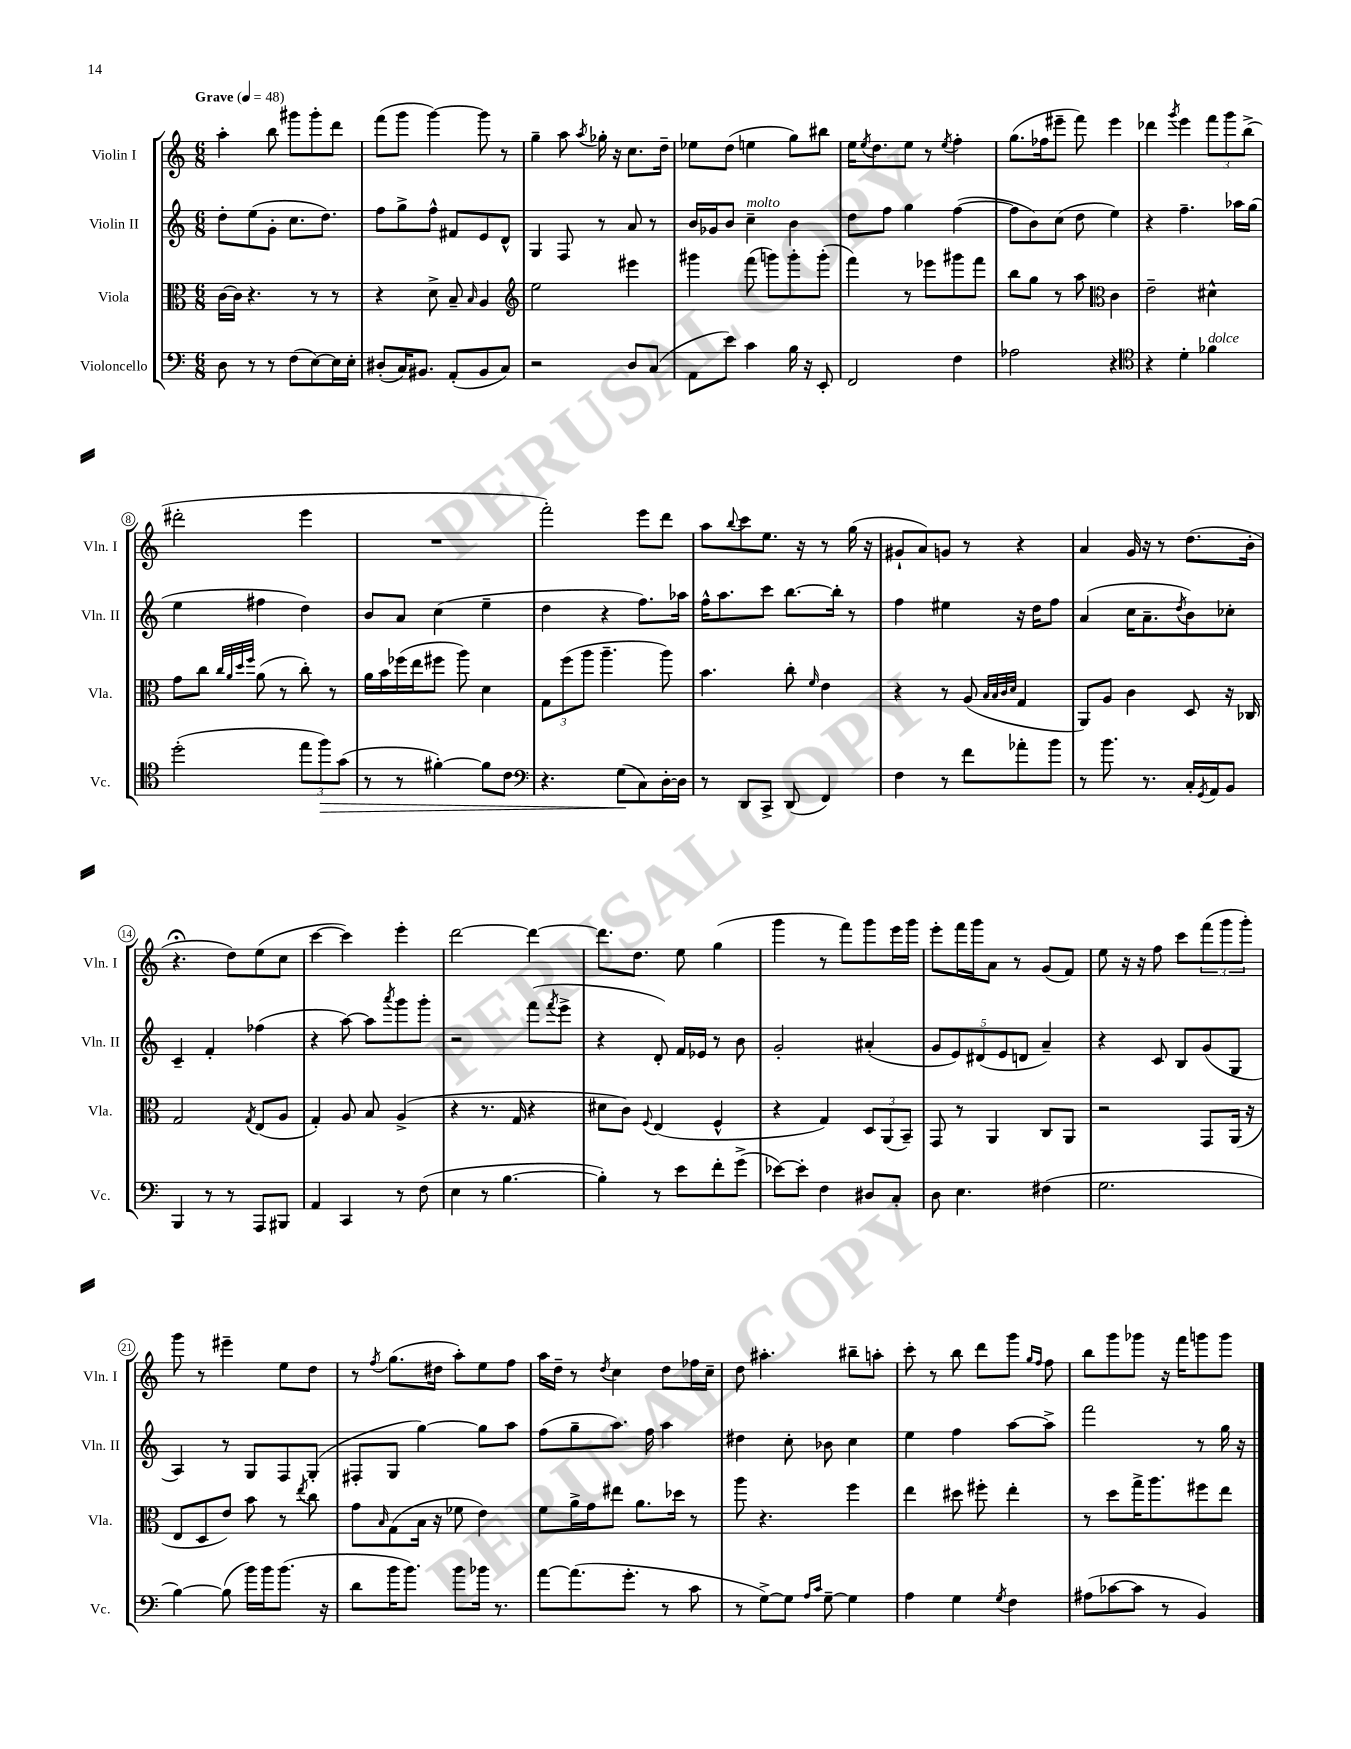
<<
\new StaffGroup <<
\new Staff = "s0" \with { instrumentName = "Violin I" shortInstrumentName = "Vln. I" } {
    \clef treble \key c \major \numericTimeSignature \time 6/8 \tempo "Grave" 4 = 48
    a''4-. b''8 gis'''8 gis'''8-. d'''8 |
    f'''8( g'''8 g'''4~) g'''8 r8 |
    g''4-- a''8 \acciaccatura { a''8 } ges''16-. r16 c''8. d''16-- |
    ees''8 d''8( e''4 g''8) bis''8 |
    e''16 \acciaccatura { e''8 } d''8. e''8 r8 \acciaccatura { e''8 } f''4-. |
    g''8.( fes''16 eis'''8-- f'''8) eis'''4 |
    des'''4 \acciaccatura { g'''8 } e'''4 \tuplet 3/2 { f'''8 g'''8 b''8->( } |
    dis'''2-. e'''4 |
    R2. |
    f'''2-.) e'''8 d'''8 |
    a''8 \appoggiatura { b''8 } c'''8 e''8. r16 r8 g''16( r16 |
    gis'8-! a'8) g'8 r8 r4 |
    a'4 g'16 r16 r8 d''8.( b'16-. |
    r4.\fermata d''8) e''8( c''8 |
    c'''4~ c'''4) e'''4-. |
    d'''2~ d'''4~ |
    d'''8. d''8. e''8 g''4( |
    g'''4 r8 f'''8) g'''8 e'''16 g'''16 |
    e'''8-. f'''16 g'''16 a'8 r8 g'8( f'8) |
    e''8 r16 r16 f''8 c'''8 \tuplet 3/2 { f'''8( g'''8 g'''8-.) } |
    g'''8 r8 eis'''4-- e''8 d''8 |
    r8 \acciaccatura { f''8 } g''8.( dis''16 a''8-.) e''8 f''8 |
    a''16 d''16-- r8 \acciaccatura { d''8 } c''4 d''8 fes''16 c''16-- |
    d''8 ais''4.-. bis''8-- a''8-. |
    c'''8-. r8 b''8 d'''8 g'''8 \grace { g''16 f''16 } f''8 |
    b''8 g'''8 ges'''8 r16 f'''16 g'''8 g'''8 \bar "|." |
}
\new Staff = "s1" \with { instrumentName = "Violin II" shortInstrumentName = "Vln. II" } {
    \clef treble \key c \major \numericTimeSignature \time 6/8
    d''8-. e''8( g'8-. c''8. d''8.) |
    f''8 g''8-> f''8-^ fis'8 e'8 d'8-^ |
    g4 f8 r8 a'8 r8 |
    b'16 ges'16 b'8 c''4--^\markup { \italic "molto" } b'4 |
    d''8 f''8 g''4 f''4~( |
    f''8 b'8) c''8( d''8 e''4) |
    r4 f''4.-- aes''16 g''16( |
    e''4 fis''4 d''4) |
    b'8 a'8 c''4( e''4-- |
    d''4 r4 f''8.) aes''16 |
    f''16-^ a''8. c'''8 b''8.~ b''16-. r8 |
    f''4 eis''4 r16 d''16 f''8 |
    a'4( c''16 a'8.-- \acciaccatura { d''8 } b'8) ces''8-. |
    c'4-- f'4-. fes''4( |
    r4 a''8~) a''8 \acciaccatura { a'''8 } g'''8 g'''8-. |
    r2 f'''8( \acciaccatura { f'''8 } e'''8-> |
    r4 d'8-.) f'16 ees'16 r8 b'8 |
    g'2-. ais'4-.( |
    \tuplet 5/4 { g'8 e'8) dis'8( e'8 d'8 } a'4--) |
    r4 c'8 b8 g'8( g8 |
    a4) r8 g8 f8 g8-.( |
    fis8-. g8 g''4~) g''8 a''8 |
    f''8( g''8-- a''8.) f''16 a''4 |
    dis''4 c''8-. bes'8 c''4 |
    e''4 f''4 a''8~ a''8-> |
    f'''2 r8 g''16 r16 \bar "|." |
}
\new Staff = "s2" \with { instrumentName = "Viola" shortInstrumentName = "Vla." } {
    \clef alto \key c \major \numericTimeSignature \time 6/8
    c'16~ c'16 r4. r8 r8 |
    r4 d'8-> b8-- \grace { b16 } a4 |
    \clef treble e''2 eis'''4 |
    gis'''4 f'''8( g'''8) g'''8-. g'''8-.( |
    f'''4) r8 ees'''8 gis'''8 f'''8 |
    b''8 g''8 r8 a''8 \clef alto c'4 |
    e'2-- dis'4-^ |
    g'8 c''8 \grace { c''32 a'32 d''32 f''32 } a'8( r8 c''8-.) r8 |
    a'16 b'16 fes''16( e''16 fis''8 a''8) d'4 |
    \tuplet 3/2 { g8 f''8( a''8 } a''4.-- a''8) |
    b'4. c''8-. \grace { f'16 } e'4 |
    r4 r8 a8( \grace { b32 b32 c'32 d'32 } g4 |
    a,8) a8 c'4 d8 r16 ces16 |
    g2 \acciaccatura { g8 } e8( a8 |
    g4-.) a8 b8 a4->( |
    r4 r8. g16 r4 |
    dis'8 c'8) \appoggiatura { f8 } e4( f4-^ |
    r4 g4) \tuplet 3/2 { d8 a,8( b,8--) } |
    g,8 r8 a,4 c8 a,8 |
    r2 g,8 a,16( r16 |
    e8 d8 e'8) b'8 r8 \acciaccatura { e''8 } c''8 |
    g'8 \grace { b16 } g8( b16 r16 fes'8 e'4) |
    f'8 a'16-> g'16 eis''8 a'8. des''16 r8 |
    a''8 r4. f''4 |
    e''4 dis''8 fis''8-. e''4-. |
    r8 d''8 g''16-> a''8. fis''8 e''8 \bar "|." |
}
\new Staff = "s3" \with { instrumentName = "Violoncello" shortInstrumentName = "Vc." } {
    \clef bass \key c \major \numericTimeSignature \time 6/8
    d8 r8 r8 f8( e8~) e16 e16-. |
    dis8-.( c16) bis,8. a,8-.( bis,8 c8) |
    r2 d8 c8( |
    a,8 e'8) c'4 b16 r16 e,8-. |
    f,2 f4 |
    aes2 r4 |
    \clef tenor r4 d'4-. fes'4^\markup { \italic "dolce" } |
    d''2-.( \tuplet 3/2 { e''8 f''8\>) g'8( } |
    r8 r8 fis'4~-.) fis'8 c'8 |
    \clef bass r4. g8\!( c8) d16~-. d16 |
    r8 d,8 c,8-> d,8( f,4) |
    f4 r8 f'8 aes'8-. b'8 |
    r8 b'8. r8. c16-. \acciaccatura { g,8 } a,16 b,8 |
    b,,4 r8 r8 a,,8 bis,,8 |
    a,4 c,4 r8 f8( |
    e4 r8 b4.~ |
    b4-.) r8 e'8 f'8-. g'8->( |
    ees'8~) ees'8-. f4 dis8 c8-. |
    d8 e4. fis4( |
    g2. |
    b4~) b8( b'16) b'16 b'8.( r16 |
    d'8 b'16 b'8.) b'8 bes'16 r8. |
    a'8~ a'8.( g'8.-. r8 c'8 |
    r8 g8~->) g8 \grace { a16 c'16 } g8~-- g4 |
    a4 g4 \acciaccatura { g8 } f4 |
    ais8( ces'8~ ces'8 r8 b,4) \bar "|." |
}
>>
>>
\layout { \context { \Score \override BarNumber.stencil = #(make-stencil-circler 0.1 0.3 ly:text-interface::print) } }
